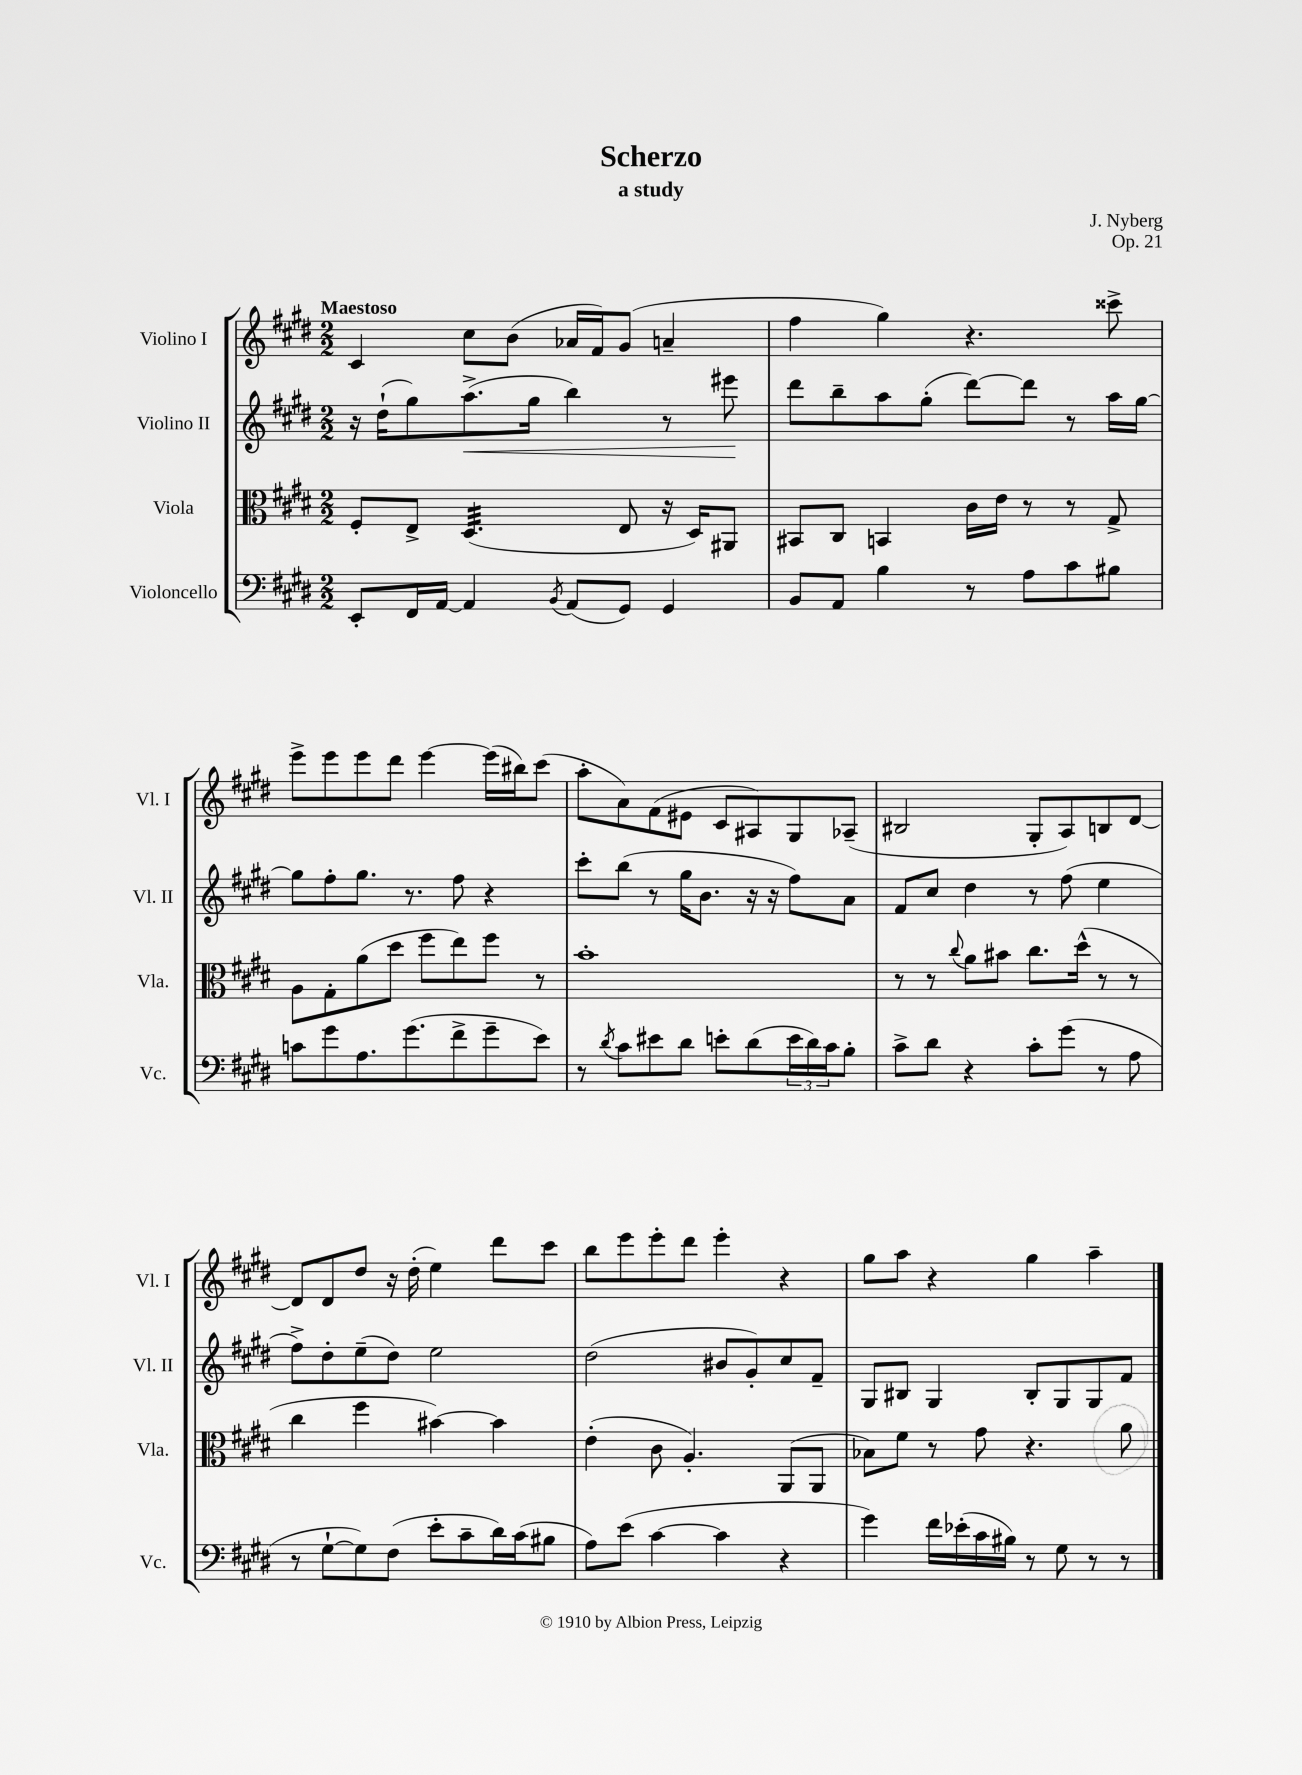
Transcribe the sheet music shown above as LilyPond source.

\header { title = "Scherzo" composer = "J. Nyberg" subtitle = "a study" opus = "Op. 21" }
<<
\new StaffGroup <<
\new Staff = "s0" \with { instrumentName = "Violino I" shortInstrumentName = "Vl. I" } {
    \clef treble \key e \major \numericTimeSignature \time 2/2 \tempo "Maestoso"
    cis'4 cis''8 b'8( aes'16 fis'16) gis'8( a'4-- |
    fis''4 gis''4) r4. cisis'''8-> |
    e'''8-> e'''8 e'''8 dis'''8 e'''4~ e'''16( bis''16) cis'''8( |
    a''8-. a'8) fis'8( eis'8 cis'8 ais8) gis8 aes8--( |
    bis2 gis8-. a8) b8 dis'8~ |
    dis'8 dis'8 dis''8 r16 dis''16-.( e''4) dis'''8 cis'''8 |
    b''8 e'''8 e'''8-. dis'''8 e'''4-. r4 |
    gis''8 a''8 r4 gis''4 a''4-- \bar "|." |
}
\new Staff = "s1" \with { instrumentName = "Violino II" shortInstrumentName = "Vl. II" } {
    \clef treble \key e \major \numericTimeSignature \time 2/2
    r16 dis''16-!( gis''8) a''8.->\<( gis''16 b''4) r8 eis'''8\! |
    dis'''8 b''8-- a''8 gis''8-.( dis'''8~) dis'''8 r8 a''16 gis''16~ |
    gis''8 fis''8-. gis''8. r8. fis''8 r4 |
    cis'''8-. b''8( r8 gis''16 b'8. r16 r16 fis''8) a'8 |
    fis'8 cis''8 dis''4 r8 fis''8( e''4 |
    fis''8->) dis''8-. e''8--( dis''8) e''2 |
    dis''2( bis'8 gis'8-.) cis''8 fis'8-- |
    gis8 bis8 gis4 bis8-. gis8 gis8 fis'8 \bar "|." |
}
\new Staff = "s2" \with { instrumentName = "Viola" shortInstrumentName = "Vla." } {
    \clef alto \key e \major \numericTimeSignature \time 2/2
    fis8-. e8-> dis4.:32( e8 r16 dis16) ais,8 |
    bis,8 cis8 b,4 cis'16 e'16 r8 r8 gis8-> |
    a8 gis8-. a'8( dis''8 fis''8 e''8) fis''8 r8 |
    b'1-. |
    r8 r8 \appoggiatura { cis''8 } a'8 bis'8 cis''8. dis''16-^( r8 r8 |
    cis''4 fis''4 bis'4~) bis'4 |
    e'4-.( cis'8 a4.-.) a,8( a,8 |
    bes8) fis'8 r8 gis'8 r4. a'8 \bar "|." |
}
\new Staff = "s3" \with { instrumentName = "Violoncello" shortInstrumentName = "Vc." } {
    \clef bass \key e \major \numericTimeSignature \time 2/2
    e,8-. fis,16 a,16~ a,4 \acciaccatura { b,8 } a,8( gis,8) gis,4 |
    b,8 a,8 b4 r8 a8 cis'8 bis8 |
    c'8 gis'8 a8. gis'8.( fis'8-> gis'8-- e'8) |
    r8 \acciaccatura { dis'8 } cis'8 eis'8 dis'8 e'8-. dis'8( \tuplet 3/2 { e'16 dis'16) cis'16 } b8-. |
    cis'8-> dis'8 r4 cis'8-. gis'8( r8 a8 |
    r8 gis8~-! gis8) fis8( e'8-. cis'8-- dis'16) cis'16( bis8 |
    a8) e'8( cis'4~ cis'4 r4 |
    gis'4) fis'16 ees'16-.( cis'16 bis16) r8 gis8 r8 r8 \bar "|." |
}
>>
>>
\layout { \context { \Score \remove "Bar_number_engraver" } }
